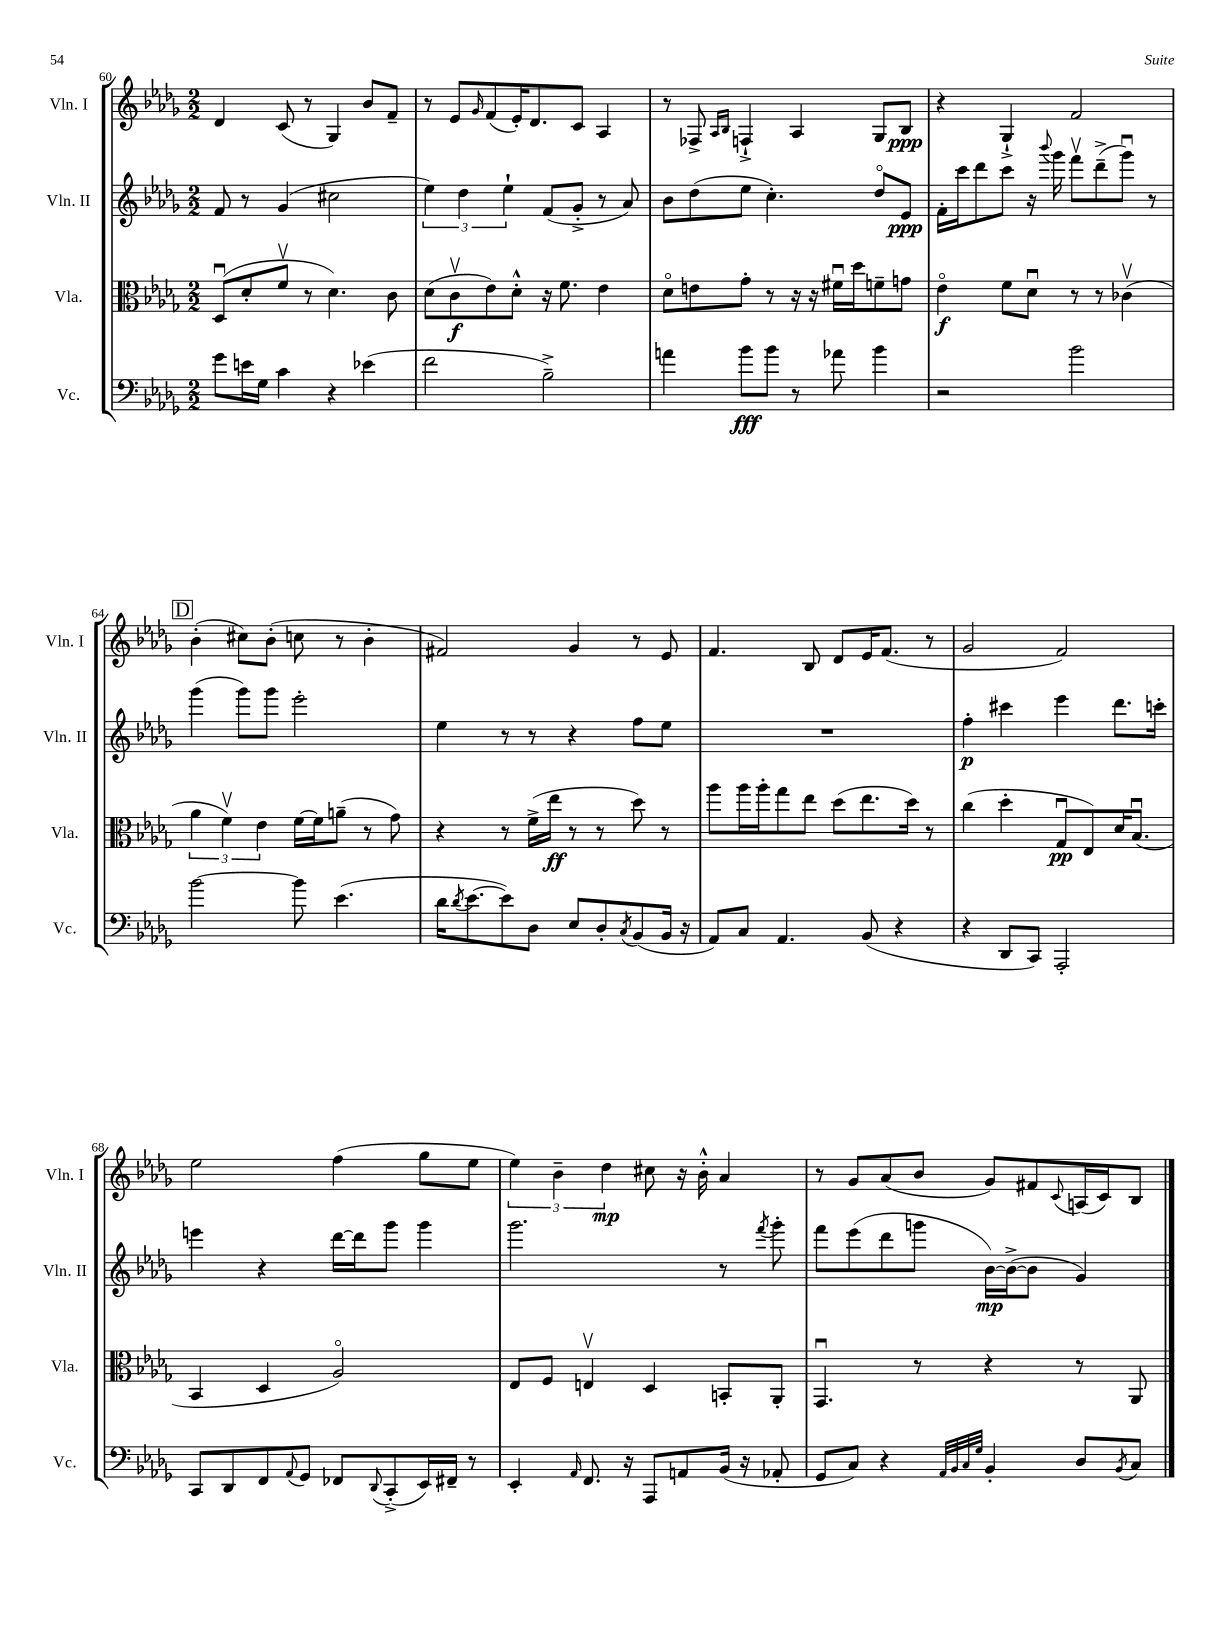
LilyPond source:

<<
\new StaffGroup <<
\new Staff = "s0" \with { instrumentName = "Vln. I" shortInstrumentName = "Vln. I" } {
    \clef treble \key des \major \numericTimeSignature \time 2/2
    des'4 c'8( r8 ges4) bes'8 f'8-- |
    r8 ees'8 \grace { ges'16 } f'8( ees'16-.) des'8. c'8 aes4 |
    r8 fes8-> \grace { aes16 bes16 } f4-!-> aes4 ges8 bes8\ppp |
    r4 ges4-!-> f'2 |
    \mark \markup { \box "D" } bes'4-.( cis''8) bes'8-.( c''8 r8 bes'4-. |
    fis'2) ges'4 r8 ees'8 |
    f'4. bes8 des'8 ees'16 f'8.( r8 |
    ges'2 f'2) |
    ees''2 f''4( ges''8 ees''8 |
    \tuplet 3/2 { ees''4) bes'4-- des''4\mp } cis''8 r16 bes'16-.-^ aes'4 |
    r8 ges'8 aes'8( bes'8 ges'8) fis'8 \appoggiatura { c'8 } a16( c'16) bes8 \bar "|." |
}
\new Staff = "s1" \with { instrumentName = "Vln. II" shortInstrumentName = "Vln. II" } {
    \clef treble \key des \major \numericTimeSignature \time 2/2
    f'8 r8 ges'4( cis''2 |
    \tuplet 3/2 { ees''4) des''4 ees''4-! } f'8( ges'8-.-> r8 aes'8) |
    bes'8 des''8( ees''8 c''4.-.) des''8\flageolet ees'8\ppp |
    f'16-. c'''16 des'''8 c'''8 r16 \appoggiatura { bes'''8 } ges'''16 f'''8\upbow des'''8--->( ges'''8\downbow) r8 |
    \mark \markup { \box "D" } ges'''4( ges'''8) ges'''8 ees'''2-. |
    ees''4 r8 r8 r4 f''8 ees''8 |
    R1 |
    f''4-.\p cis'''4 ees'''4 des'''8. c'''16-. |
    e'''4 r4 des'''16~ des'''16 ges'''8 ges'''4 |
    ges'''2. r8 \acciaccatura { f'''8 } ges'''8-. |
    f'''8 ees'''8( des'''8 g'''8 bes'16~\mp) bes'16~->( bes'8 ges'4) \bar "|." |
}
\new Staff = "s2" \with { instrumentName = "Vla." shortInstrumentName = "Vla." } {
    \clef alto \key des \major \numericTimeSignature \time 2/2
    des8\downbow( des'8-. f'8\upbow r8 des'4.) c'8 |
    des'8( c'8\upbow\f ees'8) des'8-.-^ r16 f'8. ees'4 |
    des'8\flageolet e'8 ges'8-. r8 r16 r16 fis'16\downbow des''16 f'8-- g'8 |
    ees'4\flageolet\f f'8 des'8\downbow r8 r8 ces'4\upbow( |
    \mark \markup { \box "D" } \tuplet 3/2 { aes'4 f'4\upbow) ees'4 } f'16~ f'16 a'8--( r8 ges'8) |
    r4 r8 f'16->( ees''16\ff r8 r8 des''8) r8 |
    aes''8 aes''16 aes''16-. ges''8 ees''8 des''8( ees''8. des''16) r8 |
    c''4( des''4-. ges8\downbow\pp ees8) des'16 bes8.\downbow( |
    bes,4 des4 aes2\flageolet) |
    ees8 f8 e4\upbow des4 b,8-. aes,8-. |
    ges,4.\downbow r8 r4 r8 aes,8 \bar "|." |
}
\new Staff = "s3" \with { instrumentName = "Vc." shortInstrumentName = "Vc." } {
    \clef bass \key des \major \numericTimeSignature \time 2/2
    ges'8 e'16 ges16 c'4 r4 ees'4( |
    f'2 bes2--->) |
    a'4 bes'8\fff bes'8 r8 aes'8 bes'4 |
    r2 bes'2 |
    \mark \markup { \box "D" } bes'2~ bes'8 ees'4.( |
    des'16 \acciaccatura { des'8 } ees'8.~ ees'8) des8 ees8 des8-. \acciaccatura { c8 } bes,8( bes,16 r16 |
    aes,8) c8 aes,4. bes,8( r4 |
    r4 des,8 c,8) aes,,2-. |
    c,8 des,8 f,8 \appoggiatura { aes,8 } ges,8 fes,8 \appoggiatura { des,8 } c,8-.->( ees,16) fis,16-- r8 |
    ees,4-. \grace { aes,16 } f,8. r16 aes,,8 a,8 bes,16( r16 aes,8-. |
    ges,8 c8) r4 \grace { aes,32 bes,32 c32 ges32 } bes,4-. des8 \acciaccatura { bes,8 } c8 \bar "|." |
}
>>
>>
\layout { \context { \Score currentBarNumber = #60 } }
